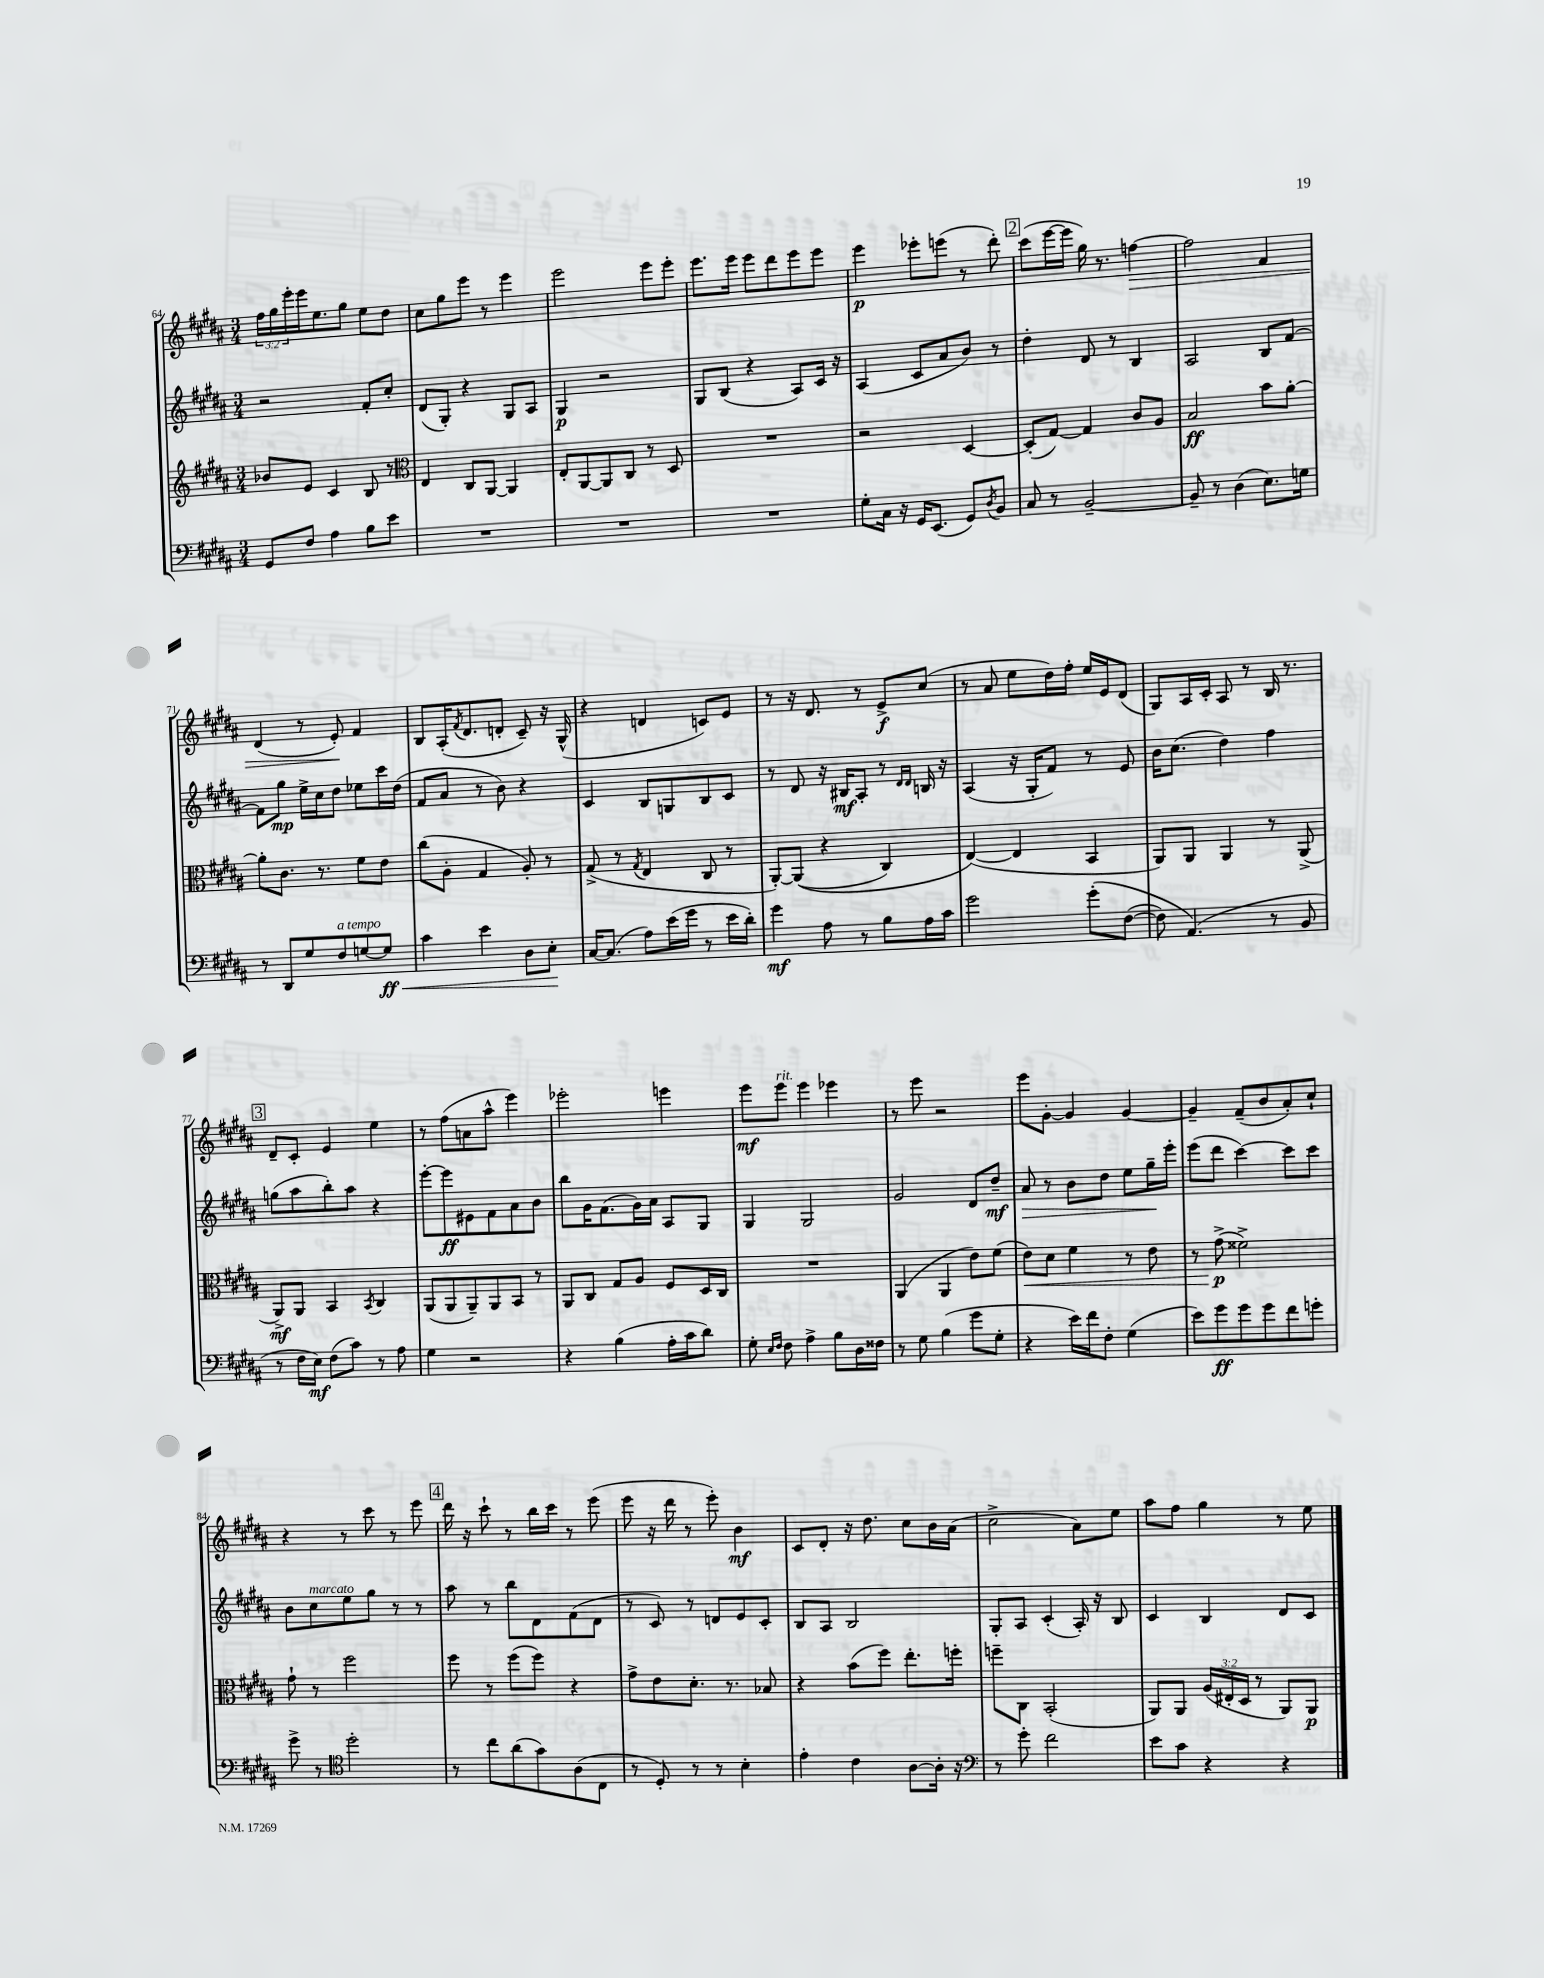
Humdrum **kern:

**kern	**kern	**kern	**kern
*staff4	*staff3	*staff2	*staff1
*clefF4	*clefG2	*clefG2	*clefG2
*k[f#c#g#d#a#]	*k[f#c#g#d#a#]	*k[f#c#g#d#a#]	*k[f#c#g#d#a#]
*M3/4	*M3/4	*M3/4	*M3/4
8GG#/L	8b-/L	2r	24ff#\LL
.	.	.	24gg#\
.	.	.	24eee'\
8F#/J	8e/J	.	16eee\J
.	.	.	8.ee\
4A#\	4c#/	.	.
.	.	.	8gg#\J
8B\L	8B/	8f#'/L	8ee\L
8e\J	8r	8cc#'/J	8dd#\J
=	=	=	=
*	*clefC3	*	*
2.r	4E/	(8d#/L	8cc#\L
.	.	8G#'/J)	8gg#\
.	8C#/L	4r	8eee\J
.	[8AA#/J	.	8r
.	4AA#/]	8G#/L	4eee\
.	.	8A#/J	.
=	=	=	=
2.r	8E'/L	4G#/	2eee\
.	[8AA#/	.	.
.	8AA#/]	2r	.
.	8C#/J	.	.
.	8r	.	8eee\L
.	8D#/	.	8eee'\J
=	=	=	=
2.r	2.r	8G#/L	8.eee\L
.	.	(8B/J	.
.	.	.	16eee\Jk
.	.	4r	8eee\L
.	.	.	8ddd#\
.	.	8A#/L)	8eee\
.	.	16c#/Jk	8eee\J
.	.	16r	.
=	=	=	=
8G#'\L	2r	(4A#/	4eee\
16C#\Jk	.	.	.
16r	.	.	.
16GG#/LK	.	8c#/L	8eee-'\L
(8.EE/J	.	.	.
.	.	8a#/	(8eee\J
8GG#/L)	[4D#/	8b/J)	8r
8qD#/	.	.	.
8BB/J	.	8r	8ddd#'\)
=	=	=	=
8C#/	(8D#'/]L	4dd#'\	(8ccc#\L
8r	[8G#/J)	.	[16eee\L
.	.	.	16eee\]JJ
[2BB~/	4G#/]	8d#/	16gg#\)
.	.	.	8.r
.	.	8r	.
.	8c#/L	4B/	[4ff\
.	8A#/J	.	.
=	=	=	=
8BB~/]	2B/	2A#/	2ff\]
8r	.	.	.
(4D#\	.	.	.
8.E\L)	8b\L	8B/L	4f#/
.	[8a#'\J	[8f#/J	.
16G\Jk	.	.	.
=	=	=	=
8r	8a#'\]L	8f#\]L	(4d#/
8DD#/L	8.c#\J	8gg#\J	.
8G#/	.	16ee^\LL	8r
.	8.r	16cc#\J	.
8F#/	.	8dd#\J	8e'/)
[8G/	8f#\L	8ee-\L	4f#/
8G/]J	8e\J	16ccc#\L	.
.	.	(16dd#\JJ	.
=	=	=	=
4c#\	(8cc#\L	8f#/L	8B/L
.	8A#'\J	8a#/J	(16A#'/K
.	.	.	8qf#/
.	.	.	8.d#/
4e\	4G#/	8r	.
.	.	8b\)	8d'/J
8D#\L	8A#'/)	4r	8c#~/)
8E'\J	8r	.	16r
.	.	.	(16G#^^/
=	=	=	=
[16C#/LK	(8G#^/	4c#/	4r
(8.C#/]J	.	.	.
.	8r	.	.
.	8qG#/	.	.
8A#\L)	4E/	8B/L	4d/
(16e\L	.	8G/	.
16g#\JJ	.	.	.
8r	8C#/	8B/	8c/L)
16e\LL	8r	8c#/J	8e/J
16d#'\JJ)	.	.	.
=	=	=	=
4g#\	[8AA#'/L)	8r	8r
.	&((8AA#/]J	8d#/	16r
.	.	.	8.d#/
8A#\	4r	16r	.
.	.	16B#/LK	.
8r	.	8A#'/J	8r
8B\L	4C#/)	8r	8e^/L
.	.	16qqd#/LL	.
.	.	16qqd#/JJ	.
16A#\L	.	16B/	(8cc#/J
16c#\JJ	.	16r	.
=	=	=	=
2g#\	([4E/&)	(4A#/	8r
.	.	.	8a#/
.	4E/]	16r	8ee\L
.	.	16G#'/LK	.
.	.	8f#/J)	16dd#\L)
.	.	.	16ff#'\JJ
&(8g#'\L	4BB/	8r	16ee/LL
.	.	.	16e/J
([8F#\J	.	8e/	(8d#/J
=	=	=	=
8F#\])	8AA#/L)	16b\LK	8G#/L)
.	.	(8.cc#\J	.
(4.AA#/&)	8AA#/J	.	16A#/L
.	.	.	16c#'/JJ
.	4AA#/	4dd#\)	8A#/
.	.	.	8r
8r	8r	4ff#\	16B/
.	.	.	8.r
8BB/	(8AA#^/	.	.
=	=	=	=
8r	8AA#^/L)	(8gg\L	8d#~/L
16F#\LL	8AA#/J	8aa#\	8c#'/J
16E\JJ)	.	.	.
(8F#\L	4BB/	8bb'\)	4e/
8c#\J)	.	8aa#\J	.
.	8qBB/	.	.
8r	4C#/	4r	4ee\
8A#\	.	.	.
=	=	=	=
4G#\	(8AA#/L	[8eee'\L	8r
.	8AA#/	8eee\]	(8ff#\L
2r	8AA#~/)	8e#\	8a\
.	8AA#/	8f#\	8aa#^^\J
.	8BB/J	8a#\	4eee\)
.	8r	8b\J	.
=	=	=	=
4r	8AA#/L	8bb\L	2eee-'\
.	8C#/J	16g#\K	.
.	.	(8.f#\	.
(4B\	8G#/L	.	.
.	8A#/J	16g#\L)	.
.	.	16a#\JJ	.
16A#'\LL	8F#/L	8A#/L	4eee\
16c#\J	.	.	.
8d#\J)	16D#/L	8G#/J	.
.	16C#/JJ	.	.
=	=	=	=
8G#'\	2.r	4G#/	8eee\L
16qqE/LL	.	.	.
16qqF#/JJ	.	.	.
8F#\	.	.	8eee\J
4A#^\	.	2G#/	4eee\
8B\L	.	.	4eee-\
16D#\L	.	.	.
16F##\JJ	.	.	.
=	=	=	=
8r	(4AA#/	2g#/	8r
8G#\	.	.	8eee\
(4B\	4AA#/	.	2r
8g#\L	8e\L)	8d#/L	.
8G#'\J	(8f#\J	8dd#~/J	.
=	=	=	=
4r	8e\L)	8a#/	8eee\L
.	8d#\J	8r	[8g#'\J
16e\LL)	4f#\	8b\L	4g#/]
16f#\J	.	.	.
8F#'\J	.	8dd#\J	.
(4G#\	8r	8ee\L	[4g#/
.	8e\	16gg#~\L	.
.	.	16eee'\JJ	.
=	=	=	=
8e\L)	8r	(8eee\L	4g#~/]
8g#\	(8g#^\	8ddd#\J	.
8g#\	2f##^\)	[4ccc#\)	(8f#~/L
8g#\	.	.	8b/
8f#\	.	8ccc#\]L	8a#'/)
8g'\J	.	8ccc#\J	8cc#`/J
=	=	=	=
8g#^\	8g#`\	8b\L	4r
8r	8r	8cc#\	.
*clefC4	*	*	*
2dd#'\	2ff#\	8ee\	8r
.	.	8gg#\J	8ccc#\
.	.	8r	8r
.	.	8r	8eee\
=	=	=	=
8r	8ff#\	8aa#\	16ddd#\
.	.	.	16r
8cc#\L	8r	8r	8ccc#`\
(8a#\	(8ff#\L	8bb\L	8r
8g#\)	8ff#\J)	8d#\	16bb\LL
.	.	.	16ccc#\JJ
(8A#\	4r	(8f#\	8r
8C#\J	.	8d#\J	(8eee\
=	=	=	=
8r	8g#^\L	8r	8eee\
8D#'/)	8e\	8c#/)	16r
.	.	.	16ddd#\
8r	8.d#'\J	8r	8r
8r	.	8d/L	8eee'\)
.	8.r	.	.
4B'\	.	8e/	4b\
.	8B-/	8c#'/J	.
=	=	=	=
4e'\	4r	8B/L	8c#/L
.	.	8A#/J	8d#'/J
4c#\	(8b\L	2B/	16r
.	.	.	8.dd#\
.	8ff#\J)	.	.
[8A#\L	8.ee'\L	.	8cc#\L
16A#'\]Jk	.	.	16b\L
16r	16ff'\Jk	.	(16a#\JJ
=	=	=	=
*clefF4	*	*	*
8r	8ff~\L	8G#'/L	2cc#^\
8g#'\	8C#\J	8A#/J	.
2f#\	(2BB'/	(4c#'/	.
.	.	16A#'/)	8a#\L)
.	.	16r	.
.	.	8B/	8ee\J
=	=	=	=
8e\L	8AA#/L)	4c#/	8aa#\L
8c#\J	8AA#/J	.	8ff#\J
4r	(24A#/LL	4B/	4gg#\
.	24E#'/	.	.
.	24D#/JJ	.	.
.	8r	.	.
4r	8AA#/L)	8d#/L	8r
.	8AA#/J	8c#/J	8ee\
==	==	==	==
*-	*-	*-	*-
